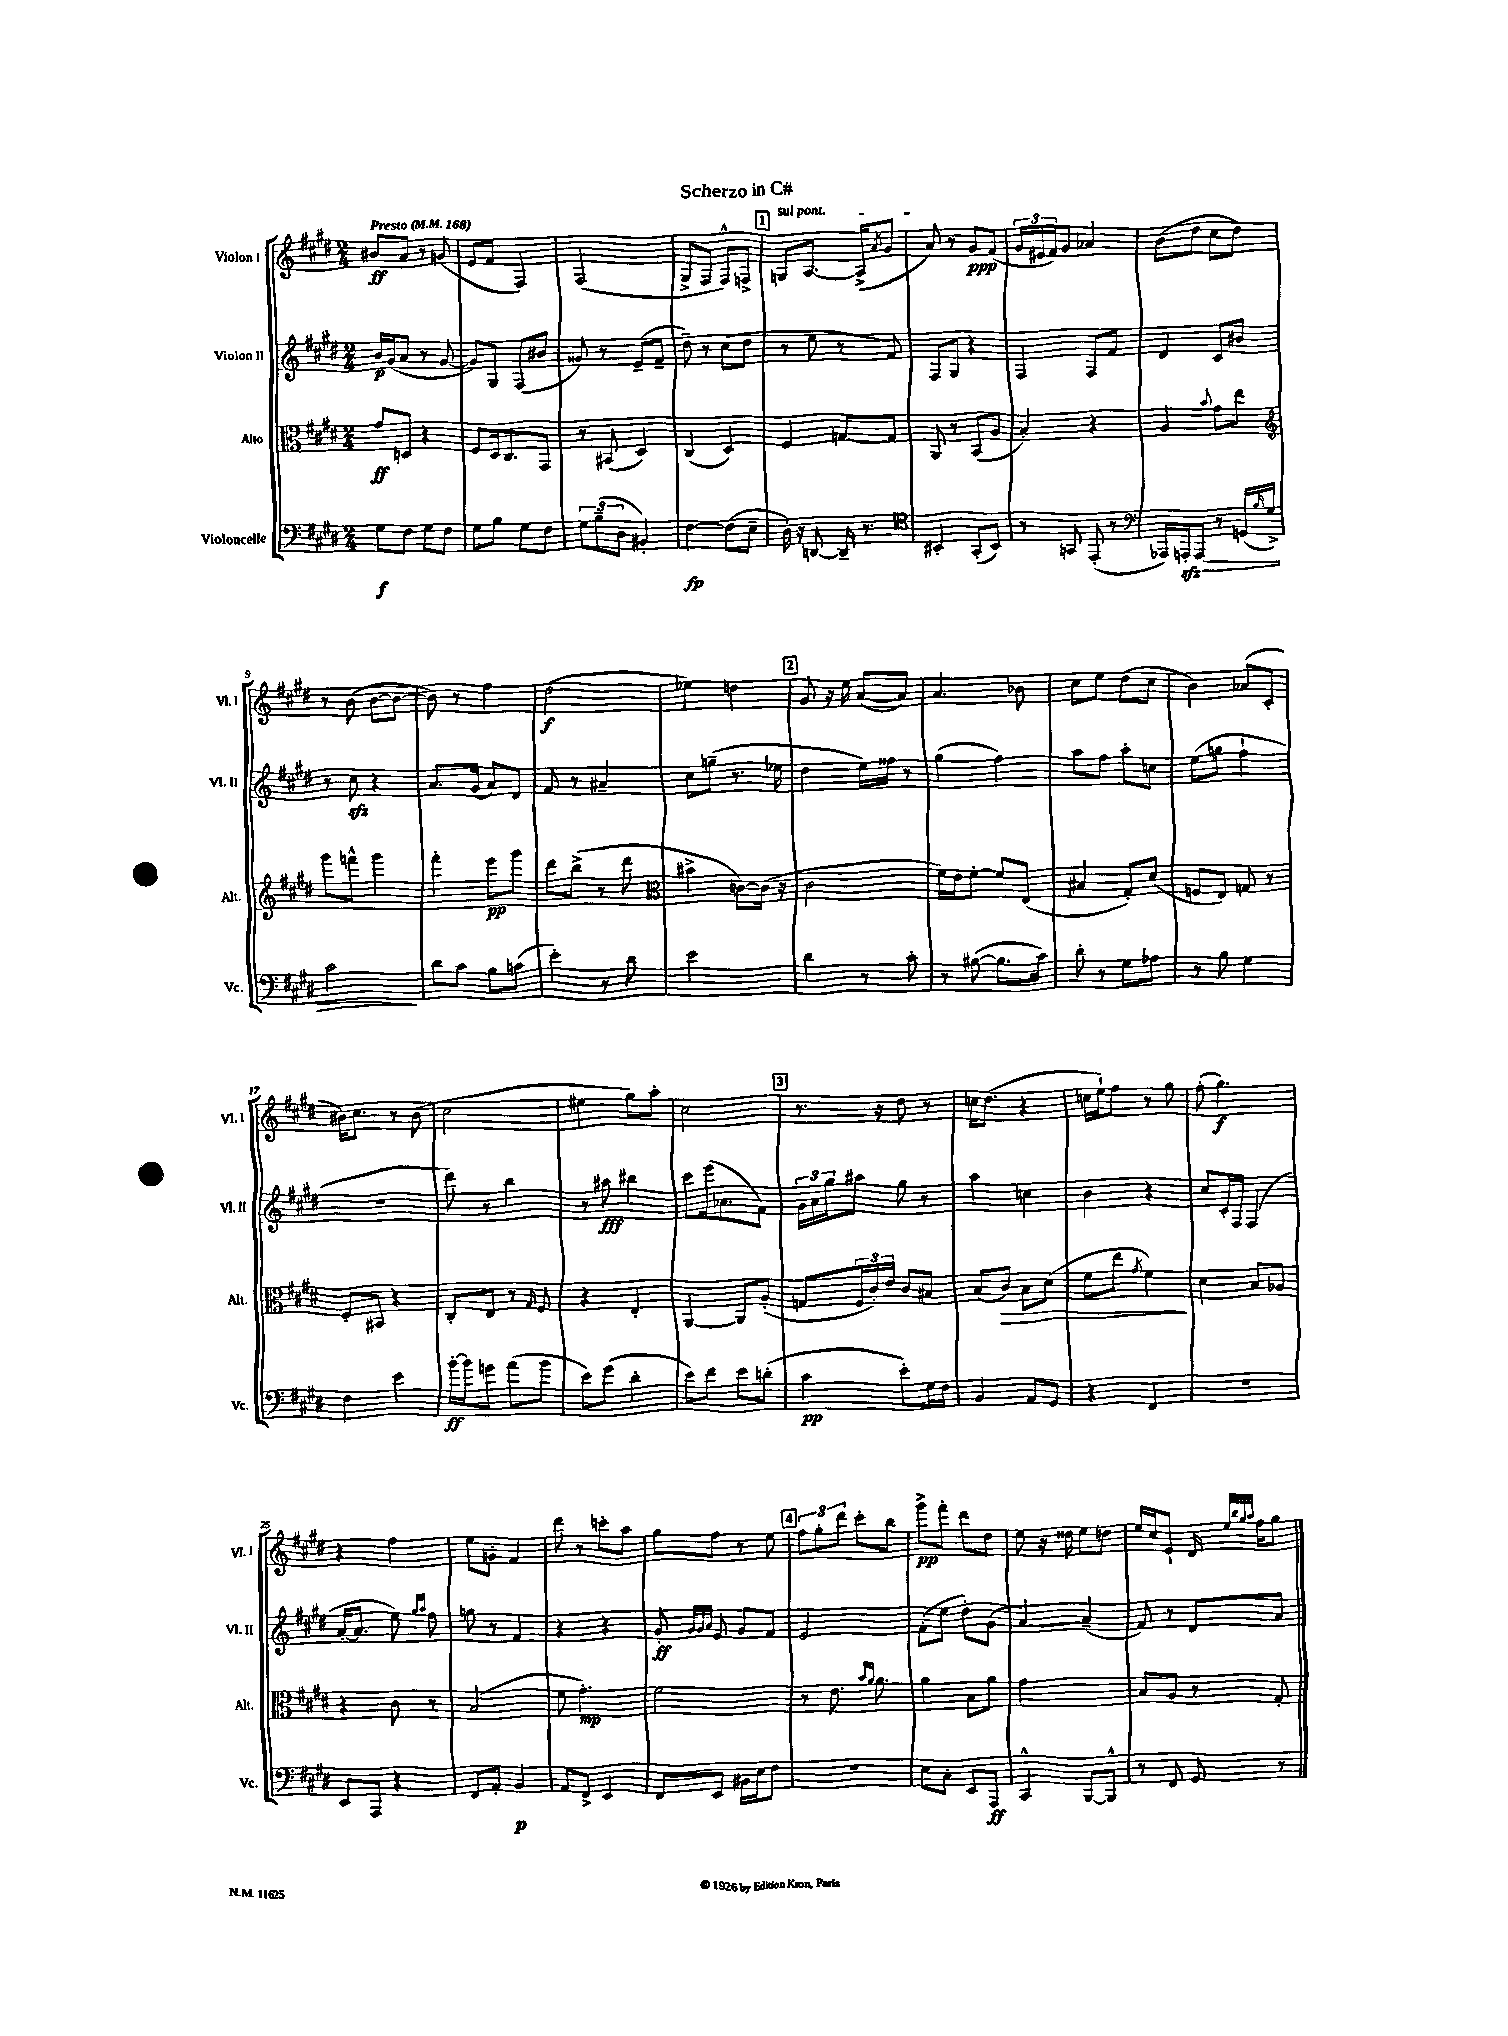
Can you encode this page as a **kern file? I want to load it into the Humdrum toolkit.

**kern	**kern	**kern	**kern
*staff4	*staff3	*staff2	*staff1
*clefF4	*clefC3	*clefG2	*clefG2
*k[f#c#g#d#]	*k[f#c#g#d#]	*k[f#c#g#d#]	*k[f#c#g#d#]
*M2/4	*M2/4	*M2/4	*M2/4
*MM168	*MM168	*MM168	*MM168
8G#\L	8g#/L	16b/LL	8b#/L
.	.	(16g#/J	.
8F#\J	8D/J	8a/J	8a/J
8G#\L	4r	8r	8r
8F#\J	.	[8g#/	(8g/
=	=	=	=
8G#\L	8F#/L	8g#/]L)	8e/L
8B\J	16D#/k	8G#/J	8f#/J
.	8.C#/	.	.
8G#\L	.	(8F#/L	4F#/)
8F#\J	8GG#/J	8b#/J	.
=	=	=	=
12G#\L	8r	8g##/)	(2F#/
(12B~\	.	.	.
.	(8BB#/	8r	.
12D#\J	.	.	.
4BB#'/)	4D#/)	(8e~/L	.
.	.	8f#~/J	.
=	=	=	=
[4F#\	(4C#/	8dd#~\)	8G#^/L
.	.	8r	8F#/J
(8F#\]L	4D#/)	(8cc#\L	8F#^^/L)
8E~\J	.	8dd#\J	8F^/J
=	=	=	=
16D#'\)	4F#/	8r	8G/L
16r	.	.	.
[8DD/	.	8ee\	[8.A/J
16DD~/]	[8G/L	8r	.
8.r	.	.	(16A^/]LK
.	.	.	8qa/
.	8G/]J	8f#/)	8g#/J
=	=	=	=
*clefC4	*	*	*
4BB#'/	8AA/	8F#/L	8a/)
.	8r	8G#/J	8r
(8GG#'/L	(8BB/L	4r	8g#/L
8BB#/J)	8A/J	.	(8f#/J
=	=	=	=
8r	4B'/)	4F#/	24g#/LL
.	.	.	24e#/
.	.	.	24f#/J)
8GG/	.	.	8g#/J
(8EE'/	4r	8F#/L	4a-/
8r	.	8f#/J	.
=	=	=	=
*clefF4	*	*	*
16AAA-/LL)	4A/	4d#/	(8b\L
16AAA'/J	.	.	.
8AAA/J	.	.	8dd#\J
.	8qqb/	.	.
8r	8g#\L	8c#/L	8cc#\L
(16GG/LL	8ee\J	8b#/J	8dd#\J)
16qqB/	.	.	.
16G#^/JJ)	.	.	.
=	=	=	=
*	*clefG2	*	*
2c#\	8ggg#\L	8r	8r
.	8fff^^\J	8cc#\	(8b\
.	4ggg#\	4r	[8b\L
.	.	.	8b\_J
=	=	=	=
8d#\L	4fff#'\	8.a/L	8b\])
8c#\J	.	.	8r
.	.	(16g#/Jk	.
8B\L	8eee\L	8a/L)	4ff#\
(8c\J	8ggg#\J	8d#/J	.
=	=	=	=
4e'\)	8ddd#\L	8f#/	(2dd#\
.	(8bb^\J	8r	.
8r	8r	4a#~/	.
8d#\	8ddd#\	.	.
=	=	=	=
*	*clefC3	*	*
2e\	4b#^\	8cc#\L	4ee-\)
.	.	(8gg~\J	.
.	[8c\L)	8.r	4dd\
.	(16c\]Jk	.	.
.	16r	16ee-\	.
=	=	=	=
4d#\	2c#\	4dd#\	8g#/
.	.	.	16r
.	.	.	16ee\
8r	.	16ee\LL)	([8a/L
.	.	16ff##\JJ	.
8c#'\	.	8r	8a/]J)
=	=	=	=
8r	16f#\LL)	(4gg#\	4.a/
.	16e\J	.	.
([8B#\	[8f#'\J	.	.
8.B#\]L	8f#/]L	4ff#\)	.
.	(8E/J	.	8b-\
16c#\Jk)	.	.	.
=	=	=	=
8d#'\	4B#/	8aa\L	8cc#\L
8r	.	8ff#\J	8ee\J
8G#\L	8G#'/L)	8aa'\L	(8dd#\L
8A-\J	(8d#/J	8cc\J	8cc#\J
=	=	=	=
8r	8F/L	(8ee\L	4b\)
8B\	8E/J)	8gg\J	.
4G#\	8G/	4ff#`\	(8a-/L
.	8r	.	8c#'/J
=	=	=	=
4F#\	8F#'/L	2r	16b#\LK)
.	.	.	8.cc#\J
.	8BB#/J	.	.
4e\	4r	.	8r
.	.	.	(8b#\
=	=	=	=
[16b'\LL	8C#'/L	8ddd#\)	2cc#\
16b\]J	.	.	.
8g\J	8E/J	8r	.
(8a\L	8r	4bb\	.
.	16qqG#/	.	.
8b\J	8F#/	.	.
=	=	=	=
8e\L)	4r	8r	4ee#\
(8g#\J	.	8aa#\	.
4d#'\	4E'/	4bb#\	8gg#\L)
.	.	.	8aa'\J
=	=	=	=
8e\L)	[4AA/	8ccc#\L	2cc#\
8f#\J	.	(16eee\k	.
.	.	8.a-\	.
8e\L	8AA/]L	.	.
(8d'\J	(8A'/J	8f#\J)	.
=	=	=	=
4c#\	8G/L	24g#\LL	8.r
.	.	24a\	.
.	.	24gg#\J	.
.	24F#/L	8aa#\J	.
.	24c#'/)	.	.
.	.	.	16r
.	24e/JJ	.	.
8e'\L)	8c#/L	8gg#\	8dd#\
16G#\L	8B#/J	8r	8r
16F#\JJ	.	.	.
=	=	=	=
4BB/	(8B/L	4aa\	16cc\LK
.	.	.	(8.dd#\J
.	8c#/J)	.	.
8AA/L	8B\L	4cc\	4r
8GG#/J	(8d#\J	.	.
=	=	=	=
4r	8f#\L	4b\	16cc\LL
.	.	.	16ee`\J)
.	8ee\J	.	8ff#\J
.	8qg#/	.	.
4FF#/	4f#\)	4r	8r
.	.	.	8gg#\
=	=	=	=
2r	4d#\	8cc#/L	(8ff#'\
.	.	16c#'/L	4.gg#\)
.	.	16F#/JJ	.
.	8B/L	(4F#/	.
.	8A-/J	.	.
=	=	=	=
8EE/L	4r	[16a'/LK	4r
.	.	8.a/]J	.
8AAA/J	.	.	.
4r	8c#\	8ee\)	4ff#\
.	.	16qqgg#/LL	.
.	.	16qqaa/JJ	.
.	8r	8ff#\	.
=	=	=	=
8FF#/L	(2B/	8gg\	8ee\L
8AA'/J	.	8r	8g'\J
4BB/	.	4f#/	4f#/
=	=	=	=
8AA/L	8f#\	4r	8ddd#\
8FF#^/J	4.g#'\)	.	8r
4EE/	.	4r	8ccc'\L
.	.	.	8aa\J
=	=	=	=
8FF#/L	2f#\	8g#'/	8gg#\L
.	.	32qqg#/LLL	.
.	.	32qqg#/	.
.	.	32qqa/JJJ	.
8EE/J	.	8e/	8ff#\J
16BB#\LL	.	8g#/L	8r
16E\J	.	.	.
8F#\J	.	8f#/J	8ee\
=	=	=	=
2r	8r	2e/	12ff#\L
.	.	.	12gg#'\
.	8.e\	.	.
.	.	.	12ddd#\J
.	.	.	8ccc#'\L
.	16qqb/LL	.	.
.	16qqa/JJ	.	.
.	8.a\	.	.
.	.	.	8bb\J
=	=	=	=
8E\L	4a\	(8f#'\L	8ggg#^\L
8C#'\J	.	8ee\J	8fff#'\J
8EE/L	8B\L	8dd#'\L)	8ddd#\L
8AAA/J	8a\J	(8g#\J	8dd#\J
=	=	=	=
4CC#^^/	2g#\	[4a/)	8ee\
.	.	.	16r
.	.	.	16dd##\
[8BBB/L	.	(4a~/]	8ee\L
8BBB^^/]J	.	.	8dd\J
=	=	=	=
8r	8B/L	8f#/)	16ee/LL
.	.	.	16cc#/J
8FF#/	8A/J	8r	8e`/J
8GG#/	8r	8d#/L	16d#/
.	.	.	32qqee/LLL
.	.	.	32qqbb/
.	.	.	32qqgg#/
.	.	.	32qqaa/JJJ
.	.	.	16ff#\LK
8r	8G#'/	8a/J	8gg#\J
==	==	==	==
*-	*-	*-	*-
